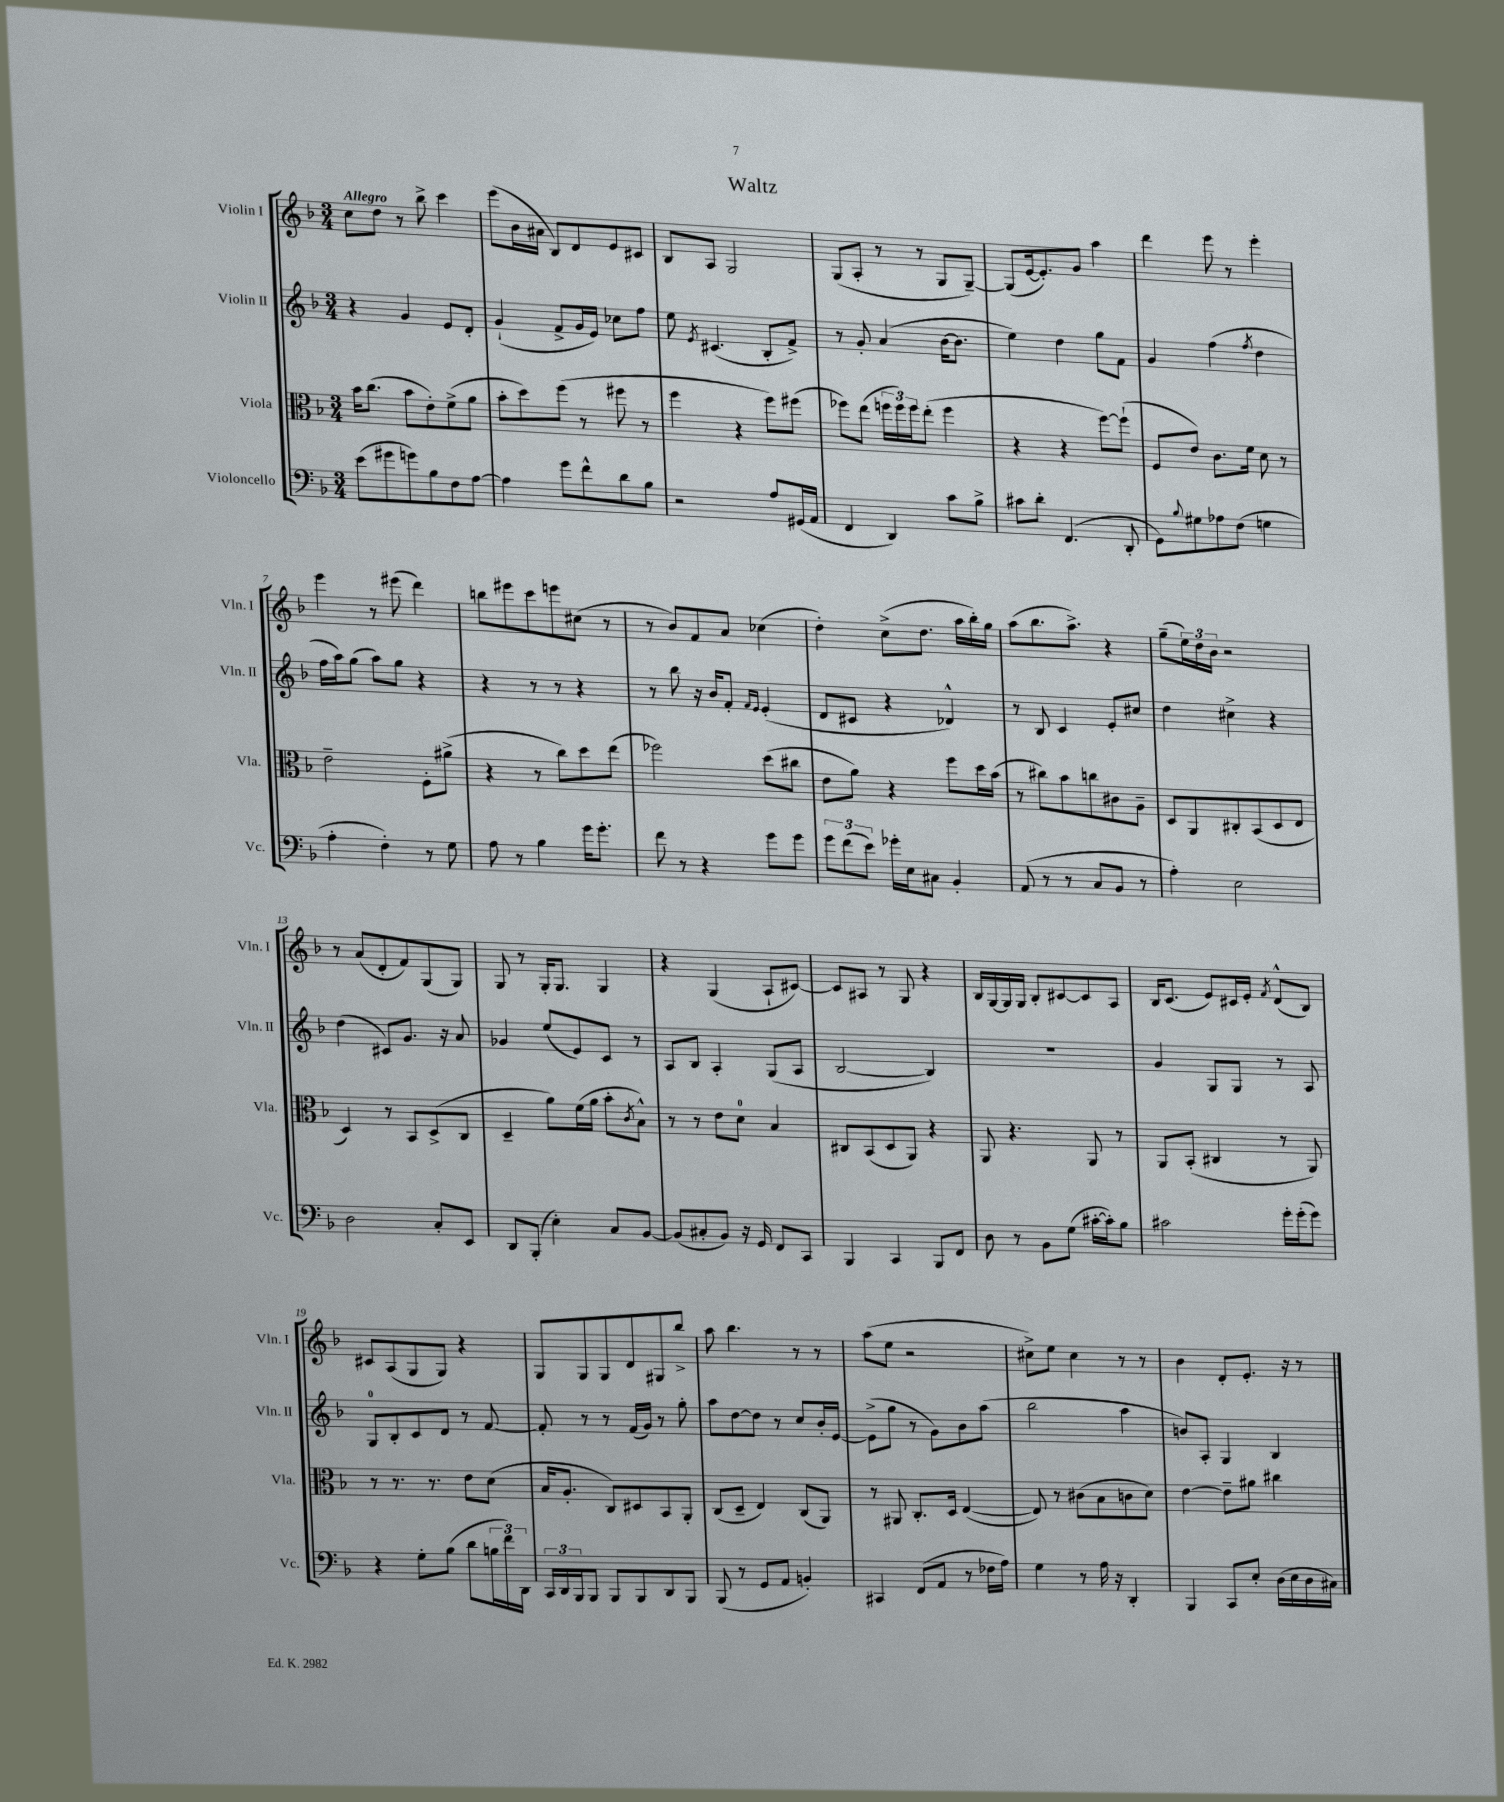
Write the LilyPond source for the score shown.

\header { title = "Waltz" }
<<
\new StaffGroup <<
\new Staff = "s0" \with { instrumentName = "Violin I" shortInstrumentName = "Vln. I" } {
    \clef treble \key f \major \numericTimeSignature \time 3/4 \tempo "Allegro"
    c''8 d''8 r8 bes''8-> c'''4 |
    e'''8( bes'16 ais'16 bes8) d'8 e'8 cis'8 |
    bes8 a8 g2 |
    g8( a8-. r8 r8 g8 g8~--) |
    g8( e'16~ e'8.-.) g'8 a''4 |
    d'''4 e'''8 r8 e'''4-. |
    e'''4 r8 eis'''8( d'''4) |
    b''8 eis'''8 c'''8 e'''8 cis''8( r8 |
    r8 bes'8) f'8 a'8 ces''4( |
    d''4-.) c''8->( d''8. a''16 bes''16-.) g''16 |
    a''8( bes''8. a''8.->) r4 |
    g''8--( \tuplet 3/2 { e''16) d''16 bes'16 } r2 |
    r8 a'8( d'8-. f'8) g8( g8) |
    g8 r8 g16-. g8. g4 |
    r4 g4( a8-! cis'8~) |
    cis'8 ais8 r8 g8 r4 |
    bes16 g16~ g16 g16 bes8-. cis'8~ cis'8 a8 |
    bes16 c'8.( e'8) cis'16 e'16-. \acciaccatura { f'8 } d'8-^( bes8) |
    cis'8 a8( g8 g8) r4 |
    g8 g8 g8 d'8 gis8 bes''8-> |
    a''8 bes''4. r8 r8 |
    a''8( e''8 r2 |
    cis''8->) e''8 cis''4 r8 r8 |
    bes'4 d'8-. e'8.-. r16 r8 \bar "|." |
}
\new Staff = "s1" \with { instrumentName = "Violin II" shortInstrumentName = "Vln. II" } {
    \clef treble \key f \major \numericTimeSignature \time 3/4
    r4 g'4 e'8 d'8-. |
    g'4-!( f'8-> g'16 e'16) ces''8 f''8 |
    e''8 \acciaccatura { e'8 } cis'4.( bes8-. f'8->) |
    r8 g'8-. a'4( bes'16~ bes'8. |
    e''4) d''4 g''8 f'8 |
    g'4 f''4( \acciaccatura { f''8 } d''4 |
    f''16 a''16) g''8( a''8) g''8 r4 |
    r4 r8 r8 r4 |
    r8 bes''8 r16 bes'16 f'8-. \grace { f'16 e'16 } e'4-.( |
    d'8 cis'8 r4 des'4-^) |
    r8 bes8 c'4 e'8-. cis''8 |
    d''4 cis''4-> r4 |
    d''4( cis'8) g'8. r16 a'8 |
    ges'4 e''8( e'8) c'8 r8 |
    a8 bes8 a4-. g8( a8 |
    bes2~ bes4) |
    R2. |
    g'4 g8 g8 r8 a8 |
    g8-0 bes8-. c'8 d'8 r8 f'8~ |
    f'8-. r8 r8 f'16( g'16) r8 g''8-. |
    a''8 d''8~ d''8 r8 c''8 bes'16-. e'16~ |
    e'8->( g''8 r8 g'8) bes'8 a''8( |
    bes''2 a''4 |
    b'8) a8-. g4 bes4 \bar "|." |
}
\new Staff = "s2" \with { instrumentName = "Viola" shortInstrumentName = "Vla." } {
    \clef alto \key f \major \numericTimeSignature \time 3/4
    bes'16 c''8.( bes'8 e'8-.) f'8->( a'8 |
    bes'8-. d''8) f''8( r8 fis''8 r8 |
    f''4 r4 f''8) fis''8( |
    fes''8) e''8( \tuplet 3/2 { f''16 f''16) f''16 } e''8-.( f''4 |
    r4 r4 f''8~) f''8-!( |
    f8 e'8) c'8. f'16 d'8 r8 |
    e'2-- f8-. ais'8->( |
    r4 r8 c''8) d''8 e''8( |
    fes''2) d''8( cis''8 |
    e'8 a'8) r4 f''8 d''16 bes'16( |
    r8 cis''8) bes'8 c''8 cis'8 a8-- |
    d8 a,8 cis8-. bes,8( d8 e8 |
    d4) r8 bes,8 d8->( c8 |
    d4-- a'8) f'16( a'16 bes'8-. \acciaccatura { c'8 } bes8-^) |
    r8 r8 e'8 d'8-0 bes4 |
    cis8 bes,8( d8 a,8) r4 |
    a,8 r4. a,8 r8 |
    a,8 bes,8-.( cis4 r8 a,8) |
    r8 r8. r8. e'8 d'8( |
    bes16 a8.-. c8) dis8 bes,8 a,8-. |
    c8( d8-- e4) c8( a,8) |
    r8 ais,8 c8.-. d16 e4~( |
    e8) r8 cis'8( bes8 c'8 d'8) |
    e'4~ e'8-- ais'8 cis''4 \bar "|." |
}
\new Staff = "s3" \with { instrumentName = "Violoncello" shortInstrumentName = "Vc." } {
    \clef bass \key f \major \numericTimeSignature \time 3/4
    e'8( gis'8 g'8) bes8 f8 a8~ |
    a4 g'8 f'8-^ d'8 bes8 |
    r2 a8 gis,16( a,16 |
    f,4 d,4) c'8 bes8-> |
    cis'8 d'8-. f,4.( d,8-. |
    g,8) \appoggiatura { bes8 } gis8 aes8 f8( g4 |
    a4-. f4-.) r8 g8 |
    a8 r8 bes4 g'16 g'8.-. |
    f'8 r8 r4 g'8 g'8 |
    \tuplet 3/2 { g'8 f'8( e'8) } ges'16-. e16 cis8 bes,4-. |
    a,8( r8 r8 c8 bes,8 r8 |
    a4-.) e2 |
    d2 c8-. e,8 |
    d,8 bes,,8-.( e4-.) c8 bes,8~ |
    bes,8( cis8-. bes,8) r16 g,16 f,8 c,8 |
    bes,,4 c,4 bes,,8 f,8 |
    d8 r8 bes,8 g8( cis'16~-. cis'16-.) bes8 |
    cis'2 g'16-. g'16-.( g'8) |
    r4 g8-. bes8( d'8 \tuplet 3/2 { b16 f'16) d,16 } |
    \tuplet 3/2 { c,16 d,16 bes,,16 } bes,,8 bes,,8 bes,,8 d,8 bes,,8 |
    bes,,8( r8 g,8 a,8 b,4-.) |
    cis,4 f,8( a,8 r8 fes16 a16) |
    g4 r8 a16 r16 d,4-. |
    bes,,4 c,8 e8-. d16( e16 d16 cis16) \bar "|." |
}
>>
>>
